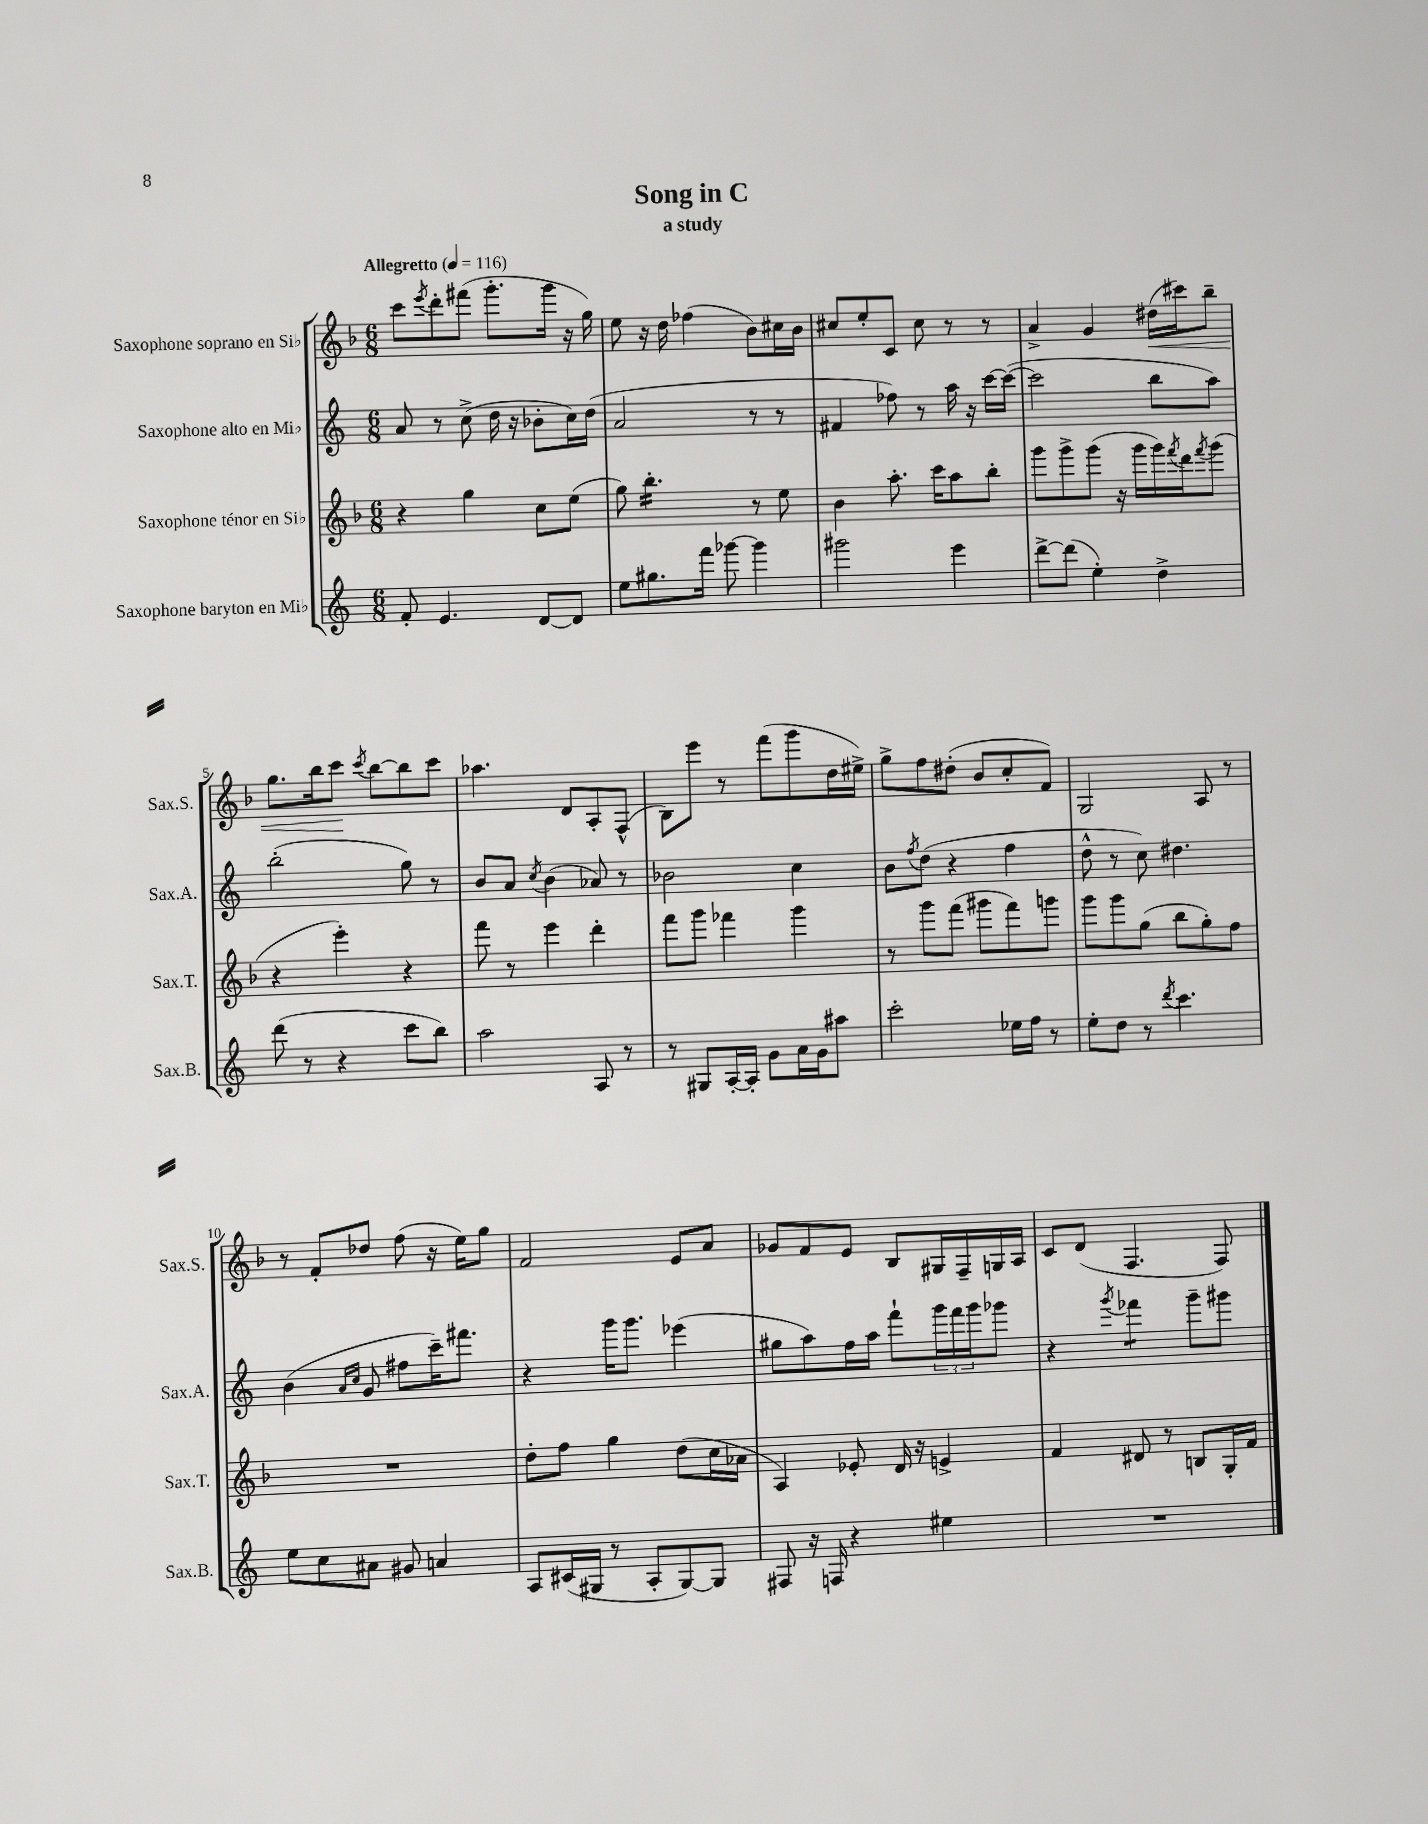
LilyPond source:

\header { title = "Song in C" subtitle = "a study" }
<<
\new StaffGroup <<
\new Staff = "s0" \with { instrumentName = "Saxophone soprano en Sib" shortInstrumentName = "Sax.S." } {
    \clef treble \key f \major \numericTimeSignature \time 6/8 \tempo "Allegretto" 4 = 116
    c'''8 \acciaccatura { e'''8 } d'''8-. fis'''8( g'''8.-. g'''16 r16 g''16) |
    e''8 r16 d''16 fes''4( bes'8) cis''16 bes'16 |
    cis''8 e''8-. c'8 cis''8 r8 r8 |
    a'4-> g'4 dis''16\<( cis'''16) bes''8-- |
    g''8. bes''16 c'''8\! \acciaccatura { c'''8 } bes''8~ bes''8 c'''8 |
    aes''4. d'8 a8-. f8-^( |
    bes8) e'''8 r8 f'''8( g'''8 d''16 eis''16->) |
    g''8-> f''8 dis''8-.( bes'8 c''8-. f'8) |
    g2 a8 r8 |
    r8 f'8-. des''8 f''8( r16 e''16) g''8 |
    f'2 e'8 a'8 |
    ges'8 f'8 e'8 bes8 gis16 f16-- g16 a16 |
    c'8 d'8( f4. f8) \bar "|." |
}
\new Staff = "s1" \with { instrumentName = "Saxophone alto en Mib" shortInstrumentName = "Sax.A." } {
    \clef treble \key c \major \numericTimeSignature \time 6/8
    a'8 r8 c''8->( d''16 r16 bes'8-. c''16) d''16( |
    a'2 r8 r8 |
    fis'4 fes''8) r8 a''16 r16 c'''16~ c'''16~( |
    c'''2 b''8 a''8) |
    b''2-.( g''8) r8 |
    b'8 a'8 \acciaccatura { c''8 } b'4( aes'8) r8 |
    bes'2 c''4 |
    b'8 \acciaccatura { f''8 } d''8( r4 f''4 |
    d''8-^ r8 c''8) dis''4. |
    b'4( \grace { a'16 c''16 } g'8 fis''8 c'''16--) fis'''8. |
    r4 g'''16 g'''8. ees'''4( |
    gis''8 a''8) f''16 a''16 f'''8-! \tuplet 3/2 { g'''16 f'''16 g'''16 } ges'''8 |
    r4 \acciaccatura { g'''8 } fes'''4:8 g'''8-- gis'''8 \bar "|." |
}
\new Staff = "s2" \with { instrumentName = "Saxophone ténor en Sib" shortInstrumentName = "Sax.T." } {
    \clef treble \key f \major \numericTimeSignature \time 6/8
    r4 g''4 c''8 e''8( |
    g''8) bes''4.:16-. r8 e''8 |
    bes'4 a''8.-. c'''16 a''8 bes''8-. |
    g'''8 g'''8-> g'''8( r16 g'''16 g'''16) \acciaccatura { f'''8 } d'''16 \acciaccatura { f'''8 } g'''8( |
    r4 e'''4-.) r4 |
    f'''8 r8 e'''4 d'''4-. |
    f'''8 g'''8 fes'''4 g'''4 |
    r8 g'''8 f'''8( gis'''8 f'''8) g'''8 |
    g'''8 g'''8 g''8( bes''8 g''8-.) f''8 |
    R2. |
    d''8-. f''8 g''4 d''8( c''16 aes'16 |
    a4) ees'8-. d'16 r16 e'4-> |
    f'4 dis'8 r8 b8 g16-. f'16 \bar "|." |
}
\new Staff = "s3" \with { instrumentName = "Saxophone baryton en Mib" shortInstrumentName = "Sax.B." } {
    \clef treble \key c \major \numericTimeSignature \time 6/8
    f'8-. e'4. d'8~ d'8 |
    e''8 gis''8. f'''16 ges'''8~ ges'''4 |
    gis'''2 e'''4 |
    d'''8~-> d'''8( e''4-.) d''4-> |
    d'''8( r8 r4 c'''8 b''8) |
    a''2 a8 r8 |
    r8 gis8 a16~-. a16-. g'8 a'16 g'16 ais''8 |
    c'''2-. ees''16 f''16 r8 |
    e''8-. d''8 r8 \acciaccatura { d'''8 } c'''4. |
    e''8 c''8 ais'8 gis'8 a'4 |
    a8 cis'16( gis16 r8 a8-. gis8~) gis8 |
    fis8 r16 f16 r4 eis''4 |
    R2. \bar "|." |
}
>>
>>
